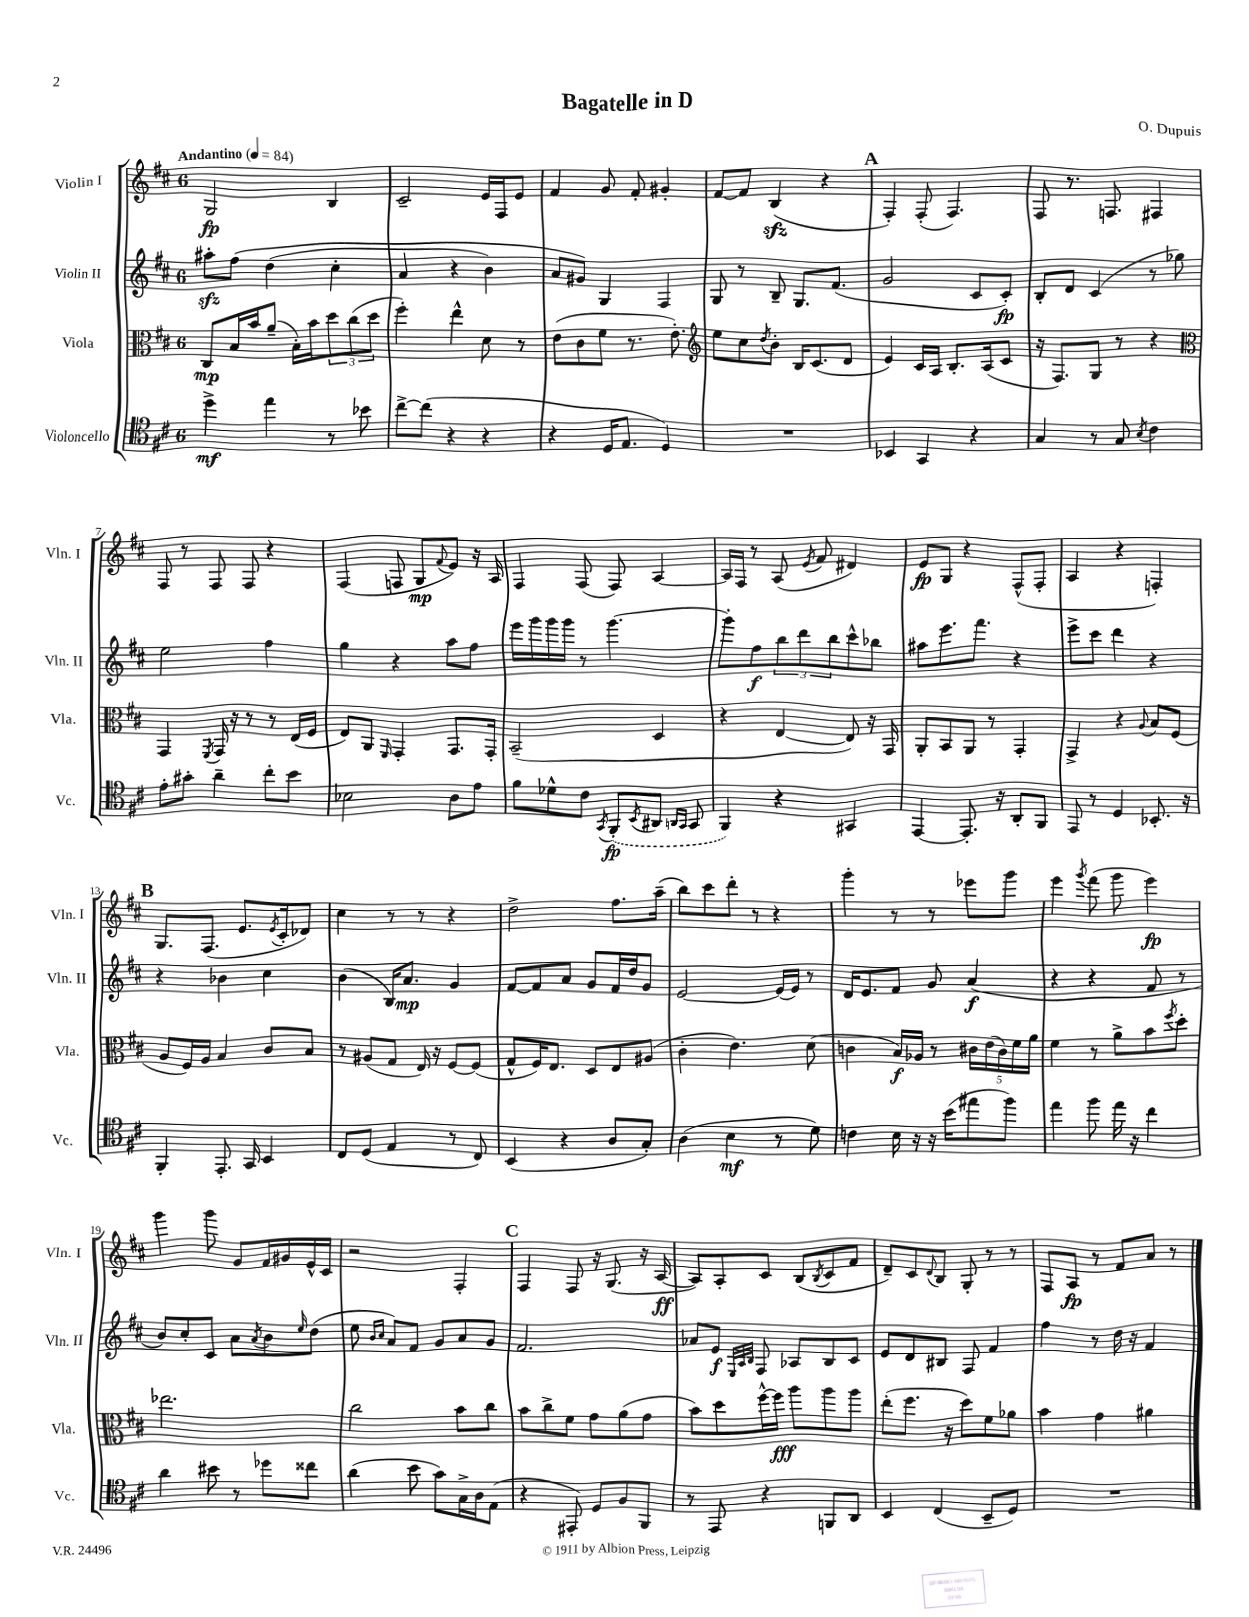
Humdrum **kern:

**kern	**kern	**kern	**kern
*staff4	*staff3	*staff2	*staff1
*clefC4	*clefC3	*clefG2	*clefG2
*k[f#c#]	*k[f#c#]	*k[f#c#]	*k[f#c#]
*M6/8	*M6/8	*M6/8	*M6/8
*MM84	*MM84	*MM84	*MM84
4dd^\	8C#/L	8aa#'\L	2G/
.	16B/L	&(8ff#\J	.
.	16b/J	.	.
4ee\	(8a~/J	(4dd\	.
.	16B'\LL)	.	.
.	16b\J	.	.
8r	12dd\	4cc#'\	4B/
.	(12cc#\	.	.
8b-\	.	.	.
.	12dd\J	.	.
=	=	=	=
[8cc#^\L	4ff#'\)	4a/	2c#~/
(8cc#\]J	.	.	.
4r	4ee^^\	4r	.
4r	8d\	4b\)	16e/LL
.	.	.	16F#/J
.	8r	.	8e/J
=	=	=	=
4r	(8e\L	8a/L	4f#/
.	8c#\	8g#/J&)	.
16D/LK	8f#\J	4G/	8g/
8.E/J	.	.	.
.	8.r	.	8f#'/
4D/)	.	4F#/	4g#'/
.	8.e'\)	.	.
=	=	=	=
*	*clefG2	*	*
2.r	8ee\L	8G/	[8f#/L
.	8cc#\	8r	8f#/]J
.	8qdd/	.	.
.	8b'\J	8B~/	(4B/
.	16B/LK	8.G/L	.
.	(8.c#/	.	.
.	.	.	4r
.	.	(8.f#/J	.
.	8d/J	.	.
=	=	=	=
4BB-/	4e/)	2g/	4F#'/)
4GG/	16c#/LL	.	(8F#'/
.	16A/JJ	.	.
.	8.B'/L	.	4.F#/)
4r	.	8c#/L	.
.	(16A/k	.	.
.	8c#/J	8c#'/J)	.
=	=	=	=
4G/	16r	8B'/L	8F#/
.	8.F#/L)	.	.
.	.	8d/J	8.r
8r	8G/J	(4c#/	.
.	.	.	8.F/
8G/	8r	.	.
8qB/	.	.	.
4c#\	4r	8r	4F#/
.	.	8gg-\)	.
=	=	=	=
*	*clefC3	*	*
8e'\L	4GG/	2ee\	8F#/
8g#'\J	.	.	8r
.	8qFF#/	.	.
4a~\	16GG/	.	8F#/
.	16r	.	.
.	8r	.	8F#/
8cc#'\L	8r	4ff#\	4r
8b\J	(16E/LL	.	.
.	16F#/JJ	.	.
=	=	=	=
2B-\	8E/L)	4gg\	(4F#/
.	8AA/J	.	.
.	16qqFF#/	.	.
.	4GG'/	4r	8F/
.	.	.	8G/L
.	.	.	8qqf#/
8A\L	8.GG/L	8aa\L	8e/J)
8e\J	.	8ff#\J	16r
.	16GG'/Jk	.	16A/
=	=	=	=
8f#\L	(2BB~/	16eee\LL	4F#/
.	.	16ggg\	.
8d-^^\	.	16ggg\	.
.	.	16ggg\JJ	.
8c#\J	.	8r	(8F#/
8qGG/	.	.	.
(8FF#'/L	.	[4.ggg\	8F#/)
8qBB/	.	.	.
8AA#/J	4D/	.	[4A/
16qqAA/LL	.	.	.
16qqGG/JJ	.	.	.
8GG/	.	.	.
=	=	=	=
4FF#/)	4r	8ggg'\]L	16A/]LL
.	.	.	16F#/JJ
.	.	8ff#\	8r
4r	[4E/	12bb\	(8A/
.	.	12ddd\	.
.	.	.	8qe/
.	.	.	8f#/
.	.	12bb\	.
4GG#/	8E/])	8ccc#^^\	4d#/)
.	16r	8bb-\J	.
.	16GG/	.	.
=	=	=	=
[4EE/	8AA'/L	8aa#\L	8e/L
.	8BB/	8.eee\	8G/J
8.EE'/]	8AA/J	.	4r
.	.	8.fff#\J	.
.	8r	.	.
16r	.	.	.
8AA'/L	4GG'/	4r	(8F#^^/L
8FF#/J	.	.	8F#'/J
=	=	=	=
8EE/	4GG^/	8eee^\L	4A/
8r	.	8ccc#\J	.
4D/	4r	4ddd\	4r
.	8qqA/	.	.
8.BB-'/	8B/L	4r	4F'/)
.	(8F#/J	.	.
16r	.	.	.
=	=	=	=
4FF#'/	8A/L	4r	8.G/L
.	16F#/L)	.	.
.	16A/JJ	.	(8.F#/J
8.EE'/	4B/	4b-\	.
.	.	.	8.e/L
16GG/	.	.	.
4BB/	8c#/L	4cc#\	.
.	.	.	8qe/
.	.	.	16c#'/k
.	8B/J	.	8d-/J)
=	=	=	=
8C#/L	8r	(4b\	4cc#\
(8D/J	(8A#/L	.	.
4E/	8G/J	16B/LK)	8r
.	.	8.a/J	.
.	16E/)	.	8r
.	16r	.	.
8r	[8F#/L	4g/	4r
8C#/)	(8F#/]J	.	.
=	=	=	=
(4BB/	8G^^/L	[8f#/L	2dd^\
.	16F#/K)	8f#/]	.
.	8.E/J	.	.
4r	.	8a/J	.
.	8D/L	8g/L	.
8A/L	8E/	16f#/L	8.ff#\L
.	.	16dd/J	.
8G'/J)	(8A#/J	8g/J	.
.	.	.	(16aa~\Jk
=	=	=	=
(4A\	4c#'\	[2e/	8bb\L)
.	.	.	8ccc#\
4B\	4.e\)	.	8ddd'\J
.	.	.	8r
8r	.	(16e/]LL	4r
.	.	16e/JJ)	.
8d\)	(8d\	8r	.
=	=	=	=
4c\	4c\	16d/LK	4ggg'\
.	.	8.e/	.
16B\	16B/LL)	8f#/J	8r
16r	16A-/JJ	.	.
16r	8r	8g/	8r
(16b\LK	.	.	.
8ee#\	20c#\LL	(4a/	8eee-\L
.	(20e\	.	.
.	20c#\)	.	.
8ff#\J)	.	.	8ggg\J
.	20f#\	.	.
.	20a\JJ	.	.
=	=	=	=
4ee\	4f#\	4r	4eee\
.	.	.	8qggg/
8ff#\	8r	4r	(8fff#\
16ee\	8a^\L	.	8ggg\
16r	.	.	.
4cc#\	8b\	8f#/	4eee\)
.	8qff#/	.	.
.	8dd'\J	8r	.
=	=	=	=
4a\	2.ee-\	8b/L)	4ggg\
.	.	8cc#'/	.
8b#\	.	8c#/J	8ggg\
8r	.	8a\L	8g/L
.	.	8qa/	.
8dd-\L	.	8b\	16f#/L
.	.	.	16g#/
.	.	16qqee/	.
8cc##\J	.	(8dd\J	16e^^/
.	.	.	16c#/JJ
=	=	=	=
(4a\	2cc#\	8ee\	2r
.	.	16qqb/LL	.
.	.	16qqcc#/JJ	.
.	.	8a/L)	.
8b\	.	8f#/J	.
8g\L)	.	8g/L	.
16G^\L	8b\L	8a/	4F#'/
16A\J	.	.	.
(8E\J	8cc#\J	8g/J	.
=	=	=	=
4r	8b\L	2.f#/	4F#/
.	8cc#^\	.	.
8EE#'/)	8f#\J	.	8F#/
8D/L	8g\L	.	16r
.	.	.	(8.G/
8F#/	(8a\	.	.
8FF#/J	8g\J	.	16r
.	.	.	[16A/
=	=	=	=
8r	8b\L)	8a-/L	8A/]L)
8EE/	8dd\	8e/J	8A'/
.	.	32qqE/LLL	.
.	.	32qqA/	.
.	.	32qqB/JJJ	.
4r	[16ff#^^\L	8F#/	8c#/J
.	16ff#\]JJ	.	.
.	8aa\L	8A-/L	(8B/L
.	.	.	8qB/
8FF/L	8aa\	8B/	8c#/
8AA/J	8aa\J	8c#/J	8f#/J
=	=	=	=
4BB/	(8ee'\L	8e/L	8d~/L)
.	8.ff#\J	8d/	8c#/
.	.	.	8qqd/
(4C#/	.	8B#/J	8B/J
.	16r	.	.
.	8dd\L)	8F#/	8G'/
8BB~/L	8f#\	4f#/	8r
8D/J)	8a-\J	.	8r
=	=	=	=
2.r	4b\	4ff#\	8F#/L
.	.	.	8A/J
.	4g\	8r	8r
.	.	16dd\	8f#/L
.	.	16r	.
.	4a#\	4f#/	8a/J
.	.	.	8r
==	==	==	==
*-	*-	*-	*-
